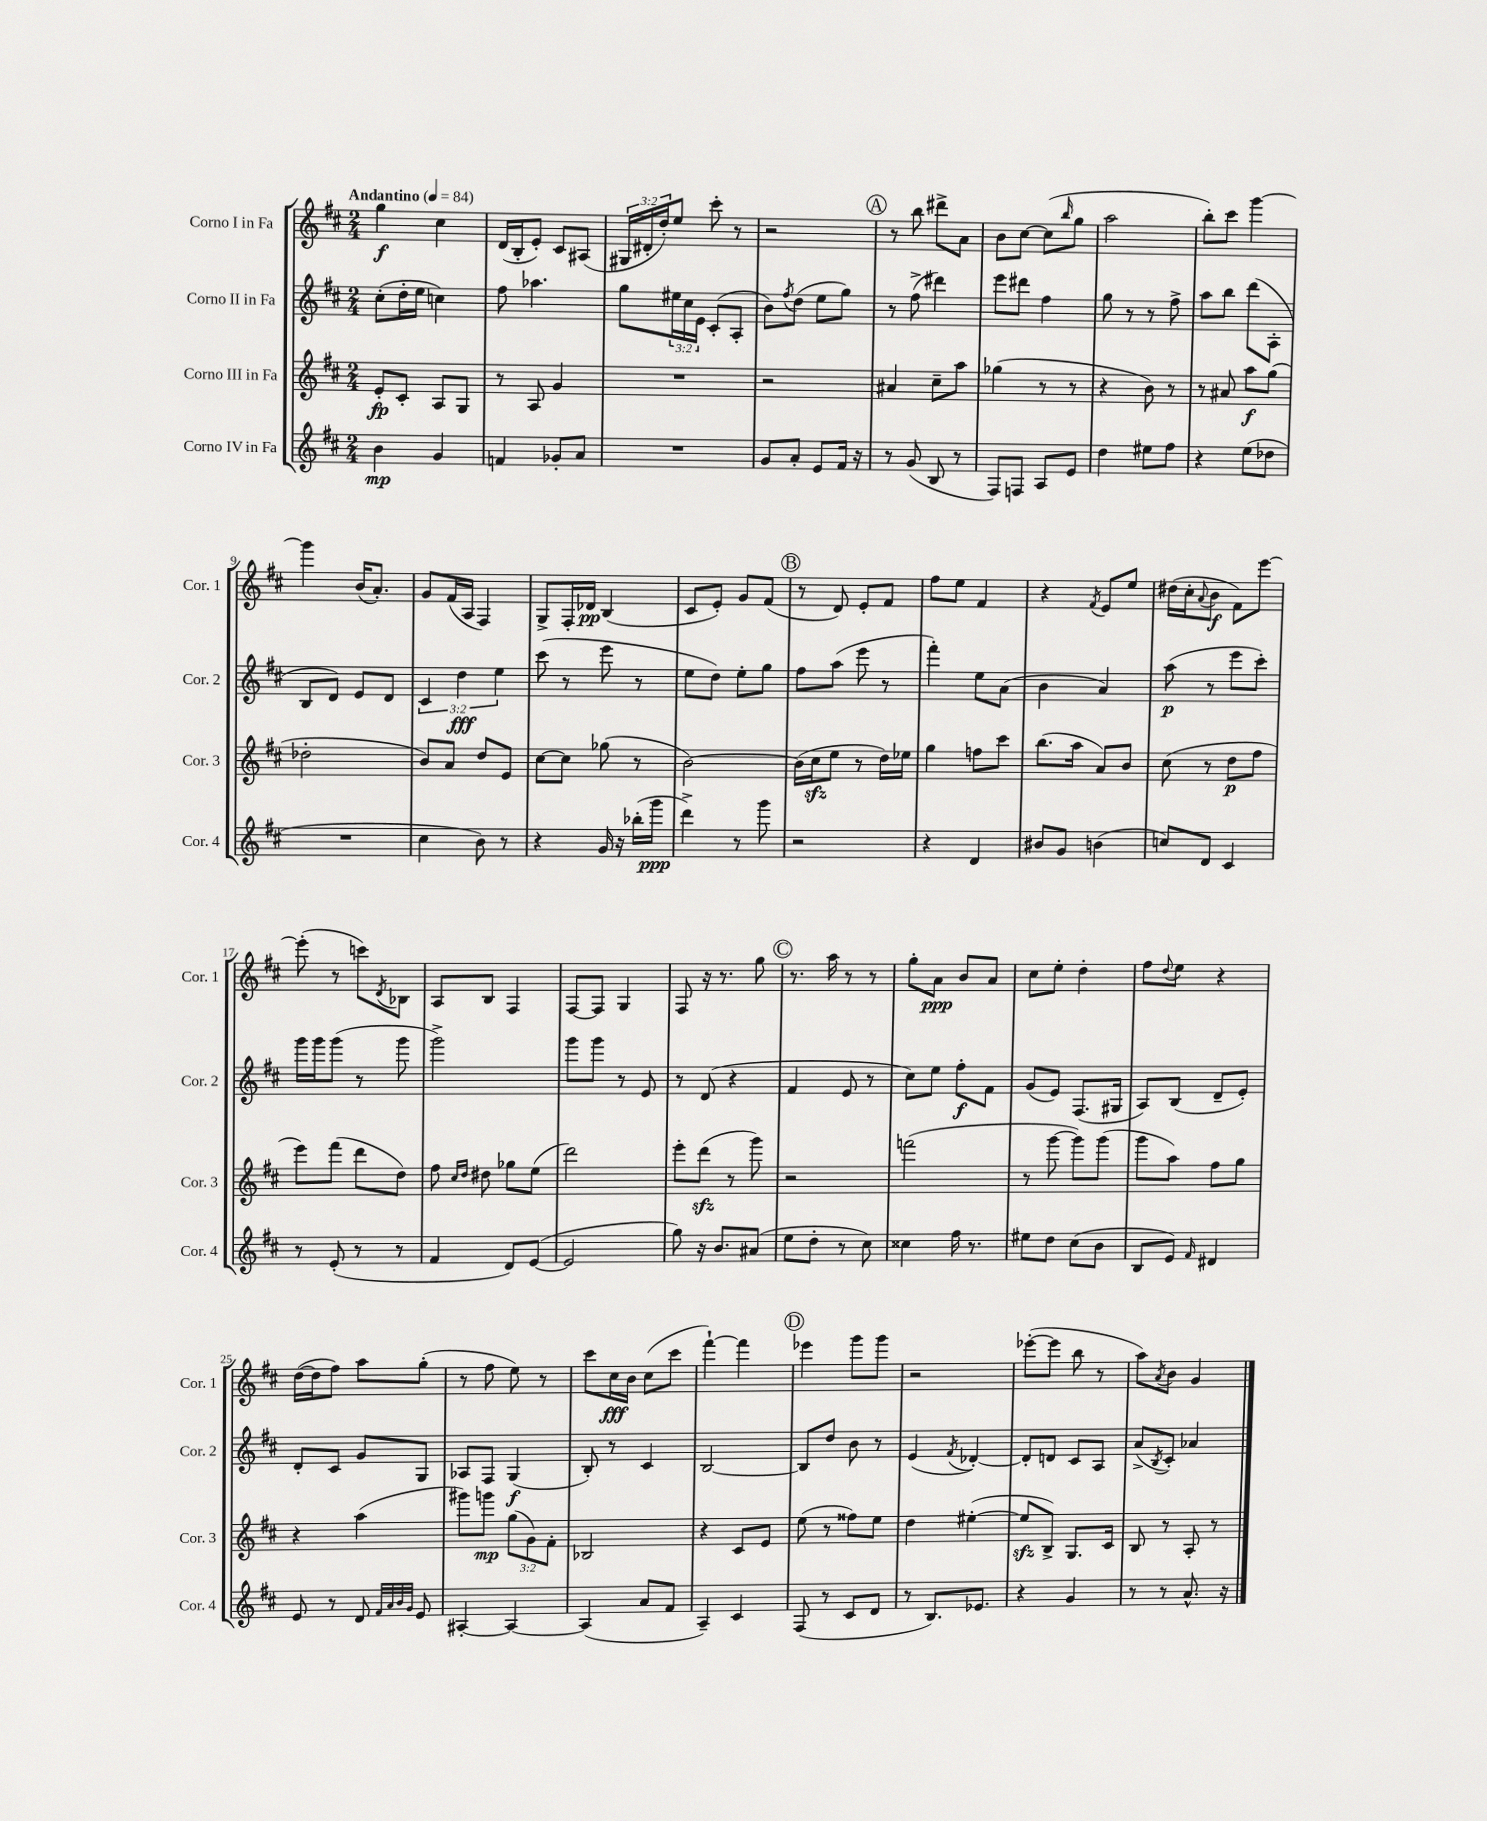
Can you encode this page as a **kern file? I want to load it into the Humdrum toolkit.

**kern	**kern	**kern	**kern
*staff4	*staff3	*staff2	*staff1
*clefG2	*clefG2	*clefG2	*clefG2
*k[f#c#]	*k[f#c#]	*k[f#c#]	*k[f#c#]
*M2/4	*M2/4	*M2/4	*M2/4
*MM84	*MM84	*MM84	*MM84
4b	8e'	(8cc#'	4gg
.	8c#'	16dd'	.
.	.	16ee	.
4g	8A	4cc)	4cc#
.	8G	.	.
=	=	=	=
4f	8r	8ff#	(16d
.	.	.	16B'
.	8A	4.aa-	8e')
8g-'	4g	.	8c#
8a	.	.	(8A#
=	=	=	=
2r	2r	8gg	24G#
.	.	.	24d#'
.	.	.	24dd')
.	.	24ee#	8ee
.	.	24cc#	.
.	.	24e	.
.	.	(8c#'	8ccc#'
.	.	8A'	8r
=	=	=	=
8g	2r	8b)	2r
.	.	8qff#	.
8a'	.	(8dd	.
8e	.	8ee	.
16f#	.	8gg)	.
16r	.	.	.
=	=	=	=
8r	4a#	8r	8r
(8g	.	(8ff#^	8bb
8B	8cc#~	4ddd#)	8ddd#^
8r	8aa	.	8a
=	=	=	=
8F#)	(4gg-	8eee	8b
8F	.	8ddd#	[8cc#
8A	8r	4ff#	(8cc#]
.	.	.	16qqbb
8e	8r	.	8gg
=	=	=	=
4dd	4r	8gg	2aa
.	.	8r	.
8ee#	8b)	8r	.
8ff#	8r	8ff#^	.
=	=	=	=
4r	8r	8aa	8bb')
.	8a#	8bb	8ccc#
(8ee	8aa	(8ddd	[4ggg
8dd-	(8gg	8A'	.
=	=	=	=
2r	2dd-'	8B	4ggg]
.	.	8d)	.
.	.	8e	(16b
.	.	.	8.a')
.	.	8d	.
=	=	=	=
4cc#	8b)	6c#	8g
.	8a	.	(16f#
.	.	6dd	.
.	.	.	16A
8b)	8dd	.	4F#)
.	.	6ee	.
8r	8e	.	.
=	=	=	=
4r	[8cc#	(8ccc#	8G^
.	8cc#]	8r	16F#'
.	.	.	16d-
16g	(8gg-	8eee	(4B
16r	.	.	.
(16bb-'	8r	8r	.
16ggg	.	.	.
=	=	=	=
4ddd^)	[2b)	8ee	8c#
.	.	8dd)	8e')
8r	.	8ee'	8g
8ggg	.	8gg	(8f#
=	=	=	=
2r	(16b]	8ff#	8r
.	16cc#	.	.
.	8ee	(8aa	8d)
.	8r	8eee	8e'
.	16dd)	8r	8f#
.	16ee-	.	.
=	=	=	=
4r	4gg	4fff#')	8ff#
.	.	.	8ee
4d	8ff	8ee	4f#
.	8ccc#	(8a	.
=	=	=	=
8b#	(8.bb	4b	4r
8g	.	.	.
.	16aa	.	.
.	.	.	8qf#
(4b	8a)	4a)	8e
.	8b	.	8ee
=	=	=	=
8cc)	(8cc#	(8aa	(16dd#
.	.	.	16cc#'
.	.	.	8qqa
8d	8r	8r	8b
4c#	8dd	8eee	8f#)
.	8ff#	8ccc#')	[8eee
=	=	=	=
8r	8eee)	16ggg	(8eee']
.	.	16ggg	.
(8e'	(8fff#	(8ggg	8r
8r	8ddd	8r	8ccc)
.	.	.	8qd
8r	8dd)	8ggg	8B-
=	=	=	=
4f#	8ff#	2ggg^)	8A
.	16qqcc#	.	.
.	16qqdd	.	.
.	8dd#	.	8B
8d)	8gg-	.	4F#
([8e	(8ee	.	.
=	=	=	=
2e]	2ddd)	8ggg	[8F#
.	.	8ggg	8F#]
.	.	8r	4G
.	.	8e	.
=	=	=	=
8gg)	8eee'	8r	8F#
16r	(8ddd	(8d	16r
8.b	.	.	8.r
.	8r	4r	.
(8a#	8ggg)	.	8gg
=	=	=	=
8ee	2r	4f#	8.r
8dd'	.	.	.
.	.	.	16aa
8r	.	8e	8r
8cc#)	.	8r	8r
=	=	=	=
4cc##	(2fff	8cc#)	8gg'
.	.	8ee	8a
16ff#	.	8ff#'	8b
8.r	.	.	.
.	.	8f#	8a
=	=	=	=
8ee#	8r	(8g	8cc#
8dd	[8ggg	8e)	8ee'
(8cc#	8ggg])	(8.F#	4dd'
8b	(8ggg	.	.
.	.	16G#	.
=	=	=	=
8B	8ggg	8A)	8ff#
.	.	.	8qqdd
8e)	8aa)	(8B	8ee
16qqf#	.	.	.
4d#	8ff#	8d~	4r
.	8gg	8e')	.
=	=	=	=
8e	4r	8d'	([16dd
.	.	.	16dd]
8r	.	8c#	8ff#)
8d	(4aa	8g	8aa
32qqf#	.	.	.
32qqa	.	.	.
32qqb	.	.	.
32qqg	.	.	.
8e	.	8G	(8gg'
=	=	=	=
[4A#'	8ggg#)	8A-	8r
.	8ggg	8F#	8ff#
4A#_	(12gg	(4G	8ee)
.	12g)	.	.
.	.	.	8r
.	12f#'	.	.
=	=	=	=
(4A#]	2B-	8B')	8ccc#
.	.	8r	16cc#
.	.	.	16b
8a	.	4c#	(8cc#
8f#	.	.	8ccc#
=	=	=	=
4A~)	4r	[2B	[4fff#`)
4c#	8c#	.	4fff#]
.	8e	.	.
=	=	=	=
(8F#	(8ee	8B]	4eee-
8r	8r	8dd	.
8c#	8ff##)	8b	8ggg
8d	8ee	8r	8ggg
=	=	=	=
8r	4dd	(4e	2r
8.B)	.	.	.
.	.	8qf#	.
.	([4ee#'	[4d-')	.
8.e-	.	.	.
=	=	=	=
4r	8ee#]	8d-']	([8eee-'
.	8B^)	8d	8eee-]
4g	8.G	8c#	8bb
.	.	8A	8r
.	16c#	.	.
=	=	=	=
8r	8B	(8a^	8aa)
.	.	8qB	8qa
8r	8r	8c#')	8b
8.a^^	8A'	4a-	4g
.	8r	.	.
16r	.	.	.
==	==	==	==
*-	*-	*-	*-
